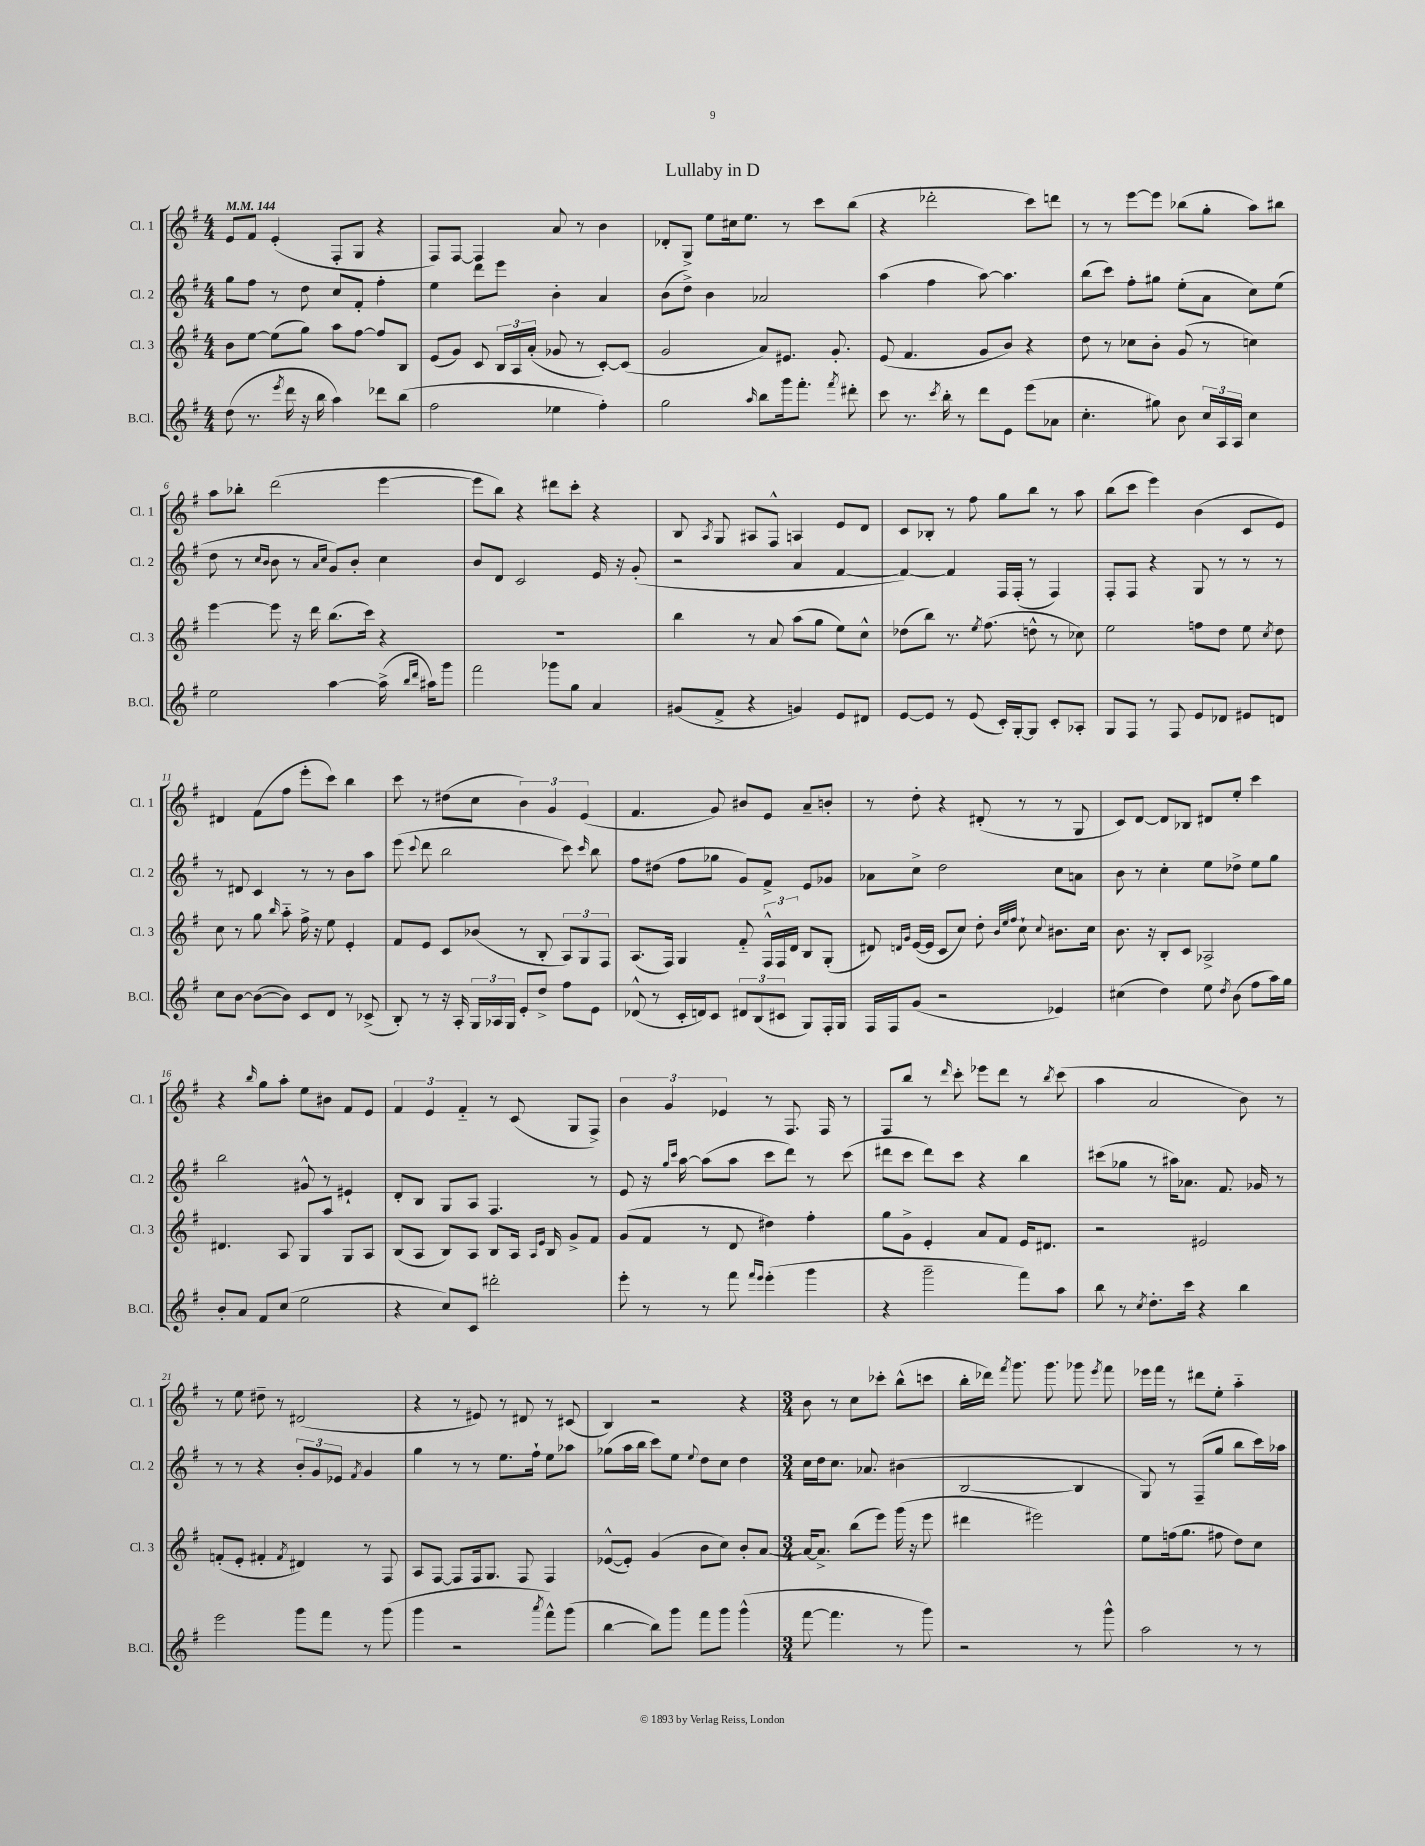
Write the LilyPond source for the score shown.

\header { title = "Lullaby in D" }
<<
\new StaffGroup <<
\new Staff = "s0" \with { instrumentName = "Cl. 1" shortInstrumentName = "Cl. 1" } {
    \clef treble \key g \major \numericTimeSignature \time 4/4 \tempo 4 = 144
    \autoBeamOff e'8[ fis'8] e'4-.( fis8[-. g8] r4 |
    fis8[) fis8]~ fis4 a'8 r8 b'4 |
    des'8[-. g8]-> e''8[ cis''16 e''8.] r8 c'''8[ b''8]( |
    r4 des'''2-. c'''8[) d'''8] |
    r8 r8 e'''8[~ e'''8] bes''8[( g''8]-. a''8[) bis''8] |
    a''8[ bes''8]-. d'''2( e'''4~ |
    e'''8[ b''8]) r4 dis'''8[ c'''8]-. r4 |
    b8 \acciaccatura { a8 } g8 ais8[ fis8]-^ a4 e'8[ d'8] |
    c'8[ bes8]-. r8 fis''8 g''8[ b''8] r8 a''8 |
    b''8[( c'''8] e'''4) b'4( c'8[ e'8]) |
    dis'4 fis'8[( fis''8] e'''8[-. c'''8]) b''4 |
    c'''8 r8 dis''8[( c''8] \tuplet 3/2 { b'4) g'4 e'4( } |
    fis'4. g'8) bis'8[ e'8] a'8[-- b'8]-. |
    r8 d''8-. r4 dis'8-.( r8 r8 g8 |
    c'8[) d'8]~ d'8[ bes8] dis'8[ e''8]-. c'''4 |
    r4 \grace { b''16 } g''8[ a''8]-. e''8[ bis'8] fis'8[ e'8] |
    \tuplet 3/2 { fis'4 e'4 fis'4-_ } r8 c'8( g8[ fis8]->) |
    \tuplet 3/2 { b'4 g'4 ees'4 } r8 fis8. fis16 r8 |
    fis8[ b''8] r8 \grace { d'''16 } c'''8-. ees'''8[ d'''8] r8 \acciaccatura { b''8 } c'''8( |
    a''4 a'2 b'8) r8 |
    r8 e''8 dis''8-- r8 dis'2( |
    r4 r8 eis'8) r8 dis'8 r8 cis'8( |
    b4) r2 r4 |
    \numericTimeSignature \time 3/4 b'8 r8 c''8[ ces'''8]-. b''8[-^( c'''8] |
    b''16[-. des'''16]) \acciaccatura { fis'''8 } g'''8. g'''8. ges'''8 \acciaccatura { e'''8 } fis'''8 |
    ees'''16[ fis'''16] r8 dis'''8[ e''8]-. a''4-_ \bar "|." |
}
\new Staff = "s1" \with { instrumentName = "Cl. 2" shortInstrumentName = "Cl. 2" } {
    \clef treble \key g \major \numericTimeSignature \time 4/4
    \autoBeamOff g''8[ fis''8] r8 d''8 c''8[ fis'8]-. fis''4-. |
    e''4 d'''8[ e'''8] b'4-. a'4 |
    b'8[( d''8]->) b'4 aes'2 |
    a''4( fis''4 a''8~) a''4. |
    b''8[( c'''8]) fis''8[-. gis''8] e''8[-.( a'8] c''8[) e''8]( |
    d''8 r8 \grace { c''16[ b'16] } b'8 r8 \grace { a'16[ c''16] } g'8[) b'8]-. c''4 |
    b'8[ d'8] c'2 e'16 r16 g'8-.( |
    r2 a'4 fis'4~ |
    fis'4~) fis'4 fis16[ fis16]-.( r8 fis4) |
    fis8[-. fis8] r4 g8 r8 r8 r8 |
    r8 dis'8 c'4 r8 r8 b'8[ a''8] |
    e'''8( \appoggiatura { c'''8 } d'''8 b''2 c'''8) \grace { c'''16 } b''8 |
    fis''8[ dis''8]( fis''8[ ges''8] g'8[) fis'8]-> e'8[ ges'8] |
    aes'8[ c''8]-> d''2 c''8[ a'8] |
    b'8 r8 c''4-. e''8[ des''8]-> e''8[ g''8] |
    b''2 gis'8-^ r8 eis'4-! |
    d'8[-. b8] g8[ a8] fis4. r8 |
    e'8 r16 \grace { g''16[ c'''16] } a''16~ a''8[( a''8] c'''8[ d'''8]) r8 c'''8( |
    dis'''8[ c'''8] dis'''8[) c'''8] r4 b''4 |
    cis'''8[( ges''8] r8 ais''16[) aes'8.] fis'8. ges'16 r8 |
    r8 r8 r4 \tuplet 3/2 { b'8[-. g'8 ees'8] } \acciaccatura { fis'8 } g'4 |
    g''4 r8 r8 e''8.[ fis''16]-! e''8[ aes''8] |
    ges''8[( a''16 b''16] c'''8[) e''8] \appoggiatura { e''8 } d''8[ c''8] d''4 |
    \numericTimeSignature \time 3/4 c''16[ d''16 c''8.] aes'8. bis'4( |
    b2~ b4 |
    g8) r8 fis8[--( g''8] b''8[ c'''16) aes''16] \bar "|." |
}
\new Staff = "s2" \with { instrumentName = "Cl. 3" shortInstrumentName = "Cl. 3" } {
    \clef treble \key g \major \numericTimeSignature \time 4/4
    \autoBeamOff b'8[ e''8]~ e''8[( g''8]) a''8[ fis''8]~ fis''8[ b8] |
    e'8[( g'8]) c'8 \tuplet 3/2 { b16[ a16 a'16]-.( } ges'8 r8 c'8[~-.) c'8]( |
    g'2 a'8[) eis'8.] g'8.-. |
    e'8( fis'4. g'8[ b'8]) r4 |
    d''8 r8 ces''8[ b'8]-. g'8( r8 c''4) |
    e'''4~ e'''8 r16 d'''16 b''8.[( c'''16]) r4 |
    R1 |
    b''4 r8 a'8 a''8[( g''8] e''8[) c''8]-^ |
    des''8[( b''8]) r8. \acciaccatura { e''8 } fis''8.( d''8-^ r8 ces''8) |
    e''2 f''8[ d''8] e''8 \acciaccatura { c''8 } d''8 |
    c''8 r8 g''8 \grace { b''16 } a''8-_ fis''16-> r16 e''8 e'4-. |
    fis'8[ e'8] c'8[ bes'8]( r8 b8-. \tuplet 3/2 { a8[) g8 fis8] } |
    a8.[( fis16]) g4 fis'8-_ \tuplet 3/2 { fis16[-^ fis16 d'16] } b8[ g8]-.( |
    dis'8) \grace { d'16[ g'16] } e'16[~( e'16] c'8[ c''8]) d''8-. \grace { b'32[ e''32 fis''32] } c''8-! \appoggiatura { c''8 } bis'8.[ c''16] |
    b'8. r16 b8[-. c'8] aes2-> |
    dis'4. a8 g8[ a''8] g8[ a8] |
    b8[( a8] b8[) a8] b8[ a16] \grace { a16[ e'16] } b16 g'8[-> fis'8] |
    g'8[( fis'8] r8 d'8 dis''4) fis''4-. |
    g''8[ g'8]-> e'4-. a'8[ fis'8] e'16[ dis'8.] |
    r2 eis'2 |
    f'8[-.( e'8]-. fis'4-. \acciaccatura { fis'8 } dis'4) r8 fis8 |
    a8[ fis8]~ fis8[ fis16 g8.] fis8 fis4 |
    ees'8[~-^( ees'8]-.) g'4( b'8[ c''8]) b'8[-. a'8]~ |
    \numericTimeSignature \time 3/4 a'16[~ a'8.]-> b''8[( e'''8]) g'''16( r16 e'''8 |
    dis'''4 eis'''2) |
    e''8[ f''16( g''8.] fis''8 d''8[) c''8] \bar "|." |
}
\new Staff = "s3" \with { instrumentName = "B.Cl." shortInstrumentName = "B.Cl." } {
    \clef treble \key g \major \numericTimeSignature \time 4/4
    \autoBeamOff d''8( r8. \acciaccatura { e'''8 } d'''16 r16 b''16 a''4) des'''8[ b''8]( |
    fis''2 ees''4 fis''4-.) |
    g''2 \grace { a''16 } b''8[ g'''16 fis'''8.]-. \acciaccatura { fis'''8 } dis'''8-. |
    c'''8 r8. \acciaccatura { c'''8 } b''16-. r8 d'''8[ e'8] e'''8[( aes'8] |
    c''4.-. gis''8) b'8 \tuplet 3/2 { c''16[ a16 a16] } c''4 |
    e''2 a''4~ a''16->( \grace { b''16[ d'''16] } ais''16[) g'''8] |
    fis'''2 ges'''8[ g''8] a'4 |
    gis'8[( fis'8]-> r4 g'4) e'8[ dis'8] |
    e'8[~ e'8] r8 e'8( c'16[-.) g16~-. g8] c'8[-. aes8]-. |
    g8[ fis8] r8 fis8 e'8[ des'8] eis'8[ d'8] |
    c''8[ b'8]~ b'8[~( b'8]) c'8[ d'8] r8 ces'8->( |
    b8-.) r8 r16 a16-. \tuplet 3/2 { g16[ aes16 g16] } e'8[-. d''8]-> fis''8[ e'8] |
    des'8-^( r8 c'16[-. d'16) c'8] \tuplet 3/2 { dis'8[ b8( cis'8] } g8[) fis16-. g16] |
    fis16[ fis16 g'8]( r2 ees'4) |
    cis''4( d''4) e''8 \acciaccatura { d''8 } b'8( fis''8[ a''16) g''16] |
    b'8[-. a'8] fis'8[ c''8]( e''2 |
    r4 c''8[) c'8] dis'''2-. |
    e'''8-. r8 r8 fis'''8 \grace { fis'''16[ e'''16] } e'''4-.( g'''4 |
    r4 g'''2-- fis'''8[) a''8] |
    b''8 r8 \acciaccatura { c''8 } d''8.[-. c'''16] r4 b''4 |
    e'''2 g'''8[ fis'''8] r8 g'''8( |
    g'''4 r2 \acciaccatura { a'''8 } fis'''8[-^) g'''8]( |
    b''4~ b''8[) g'''8] fis'''8[ g'''8] g'''4-^( |
    \numericTimeSignature \time 3/4 fis'''8~ fis'''4. r8 g'''8) |
    r2 r8 g'''8-^ |
    a''2 r8 r8 \bar "|." |
}
>>
>>
